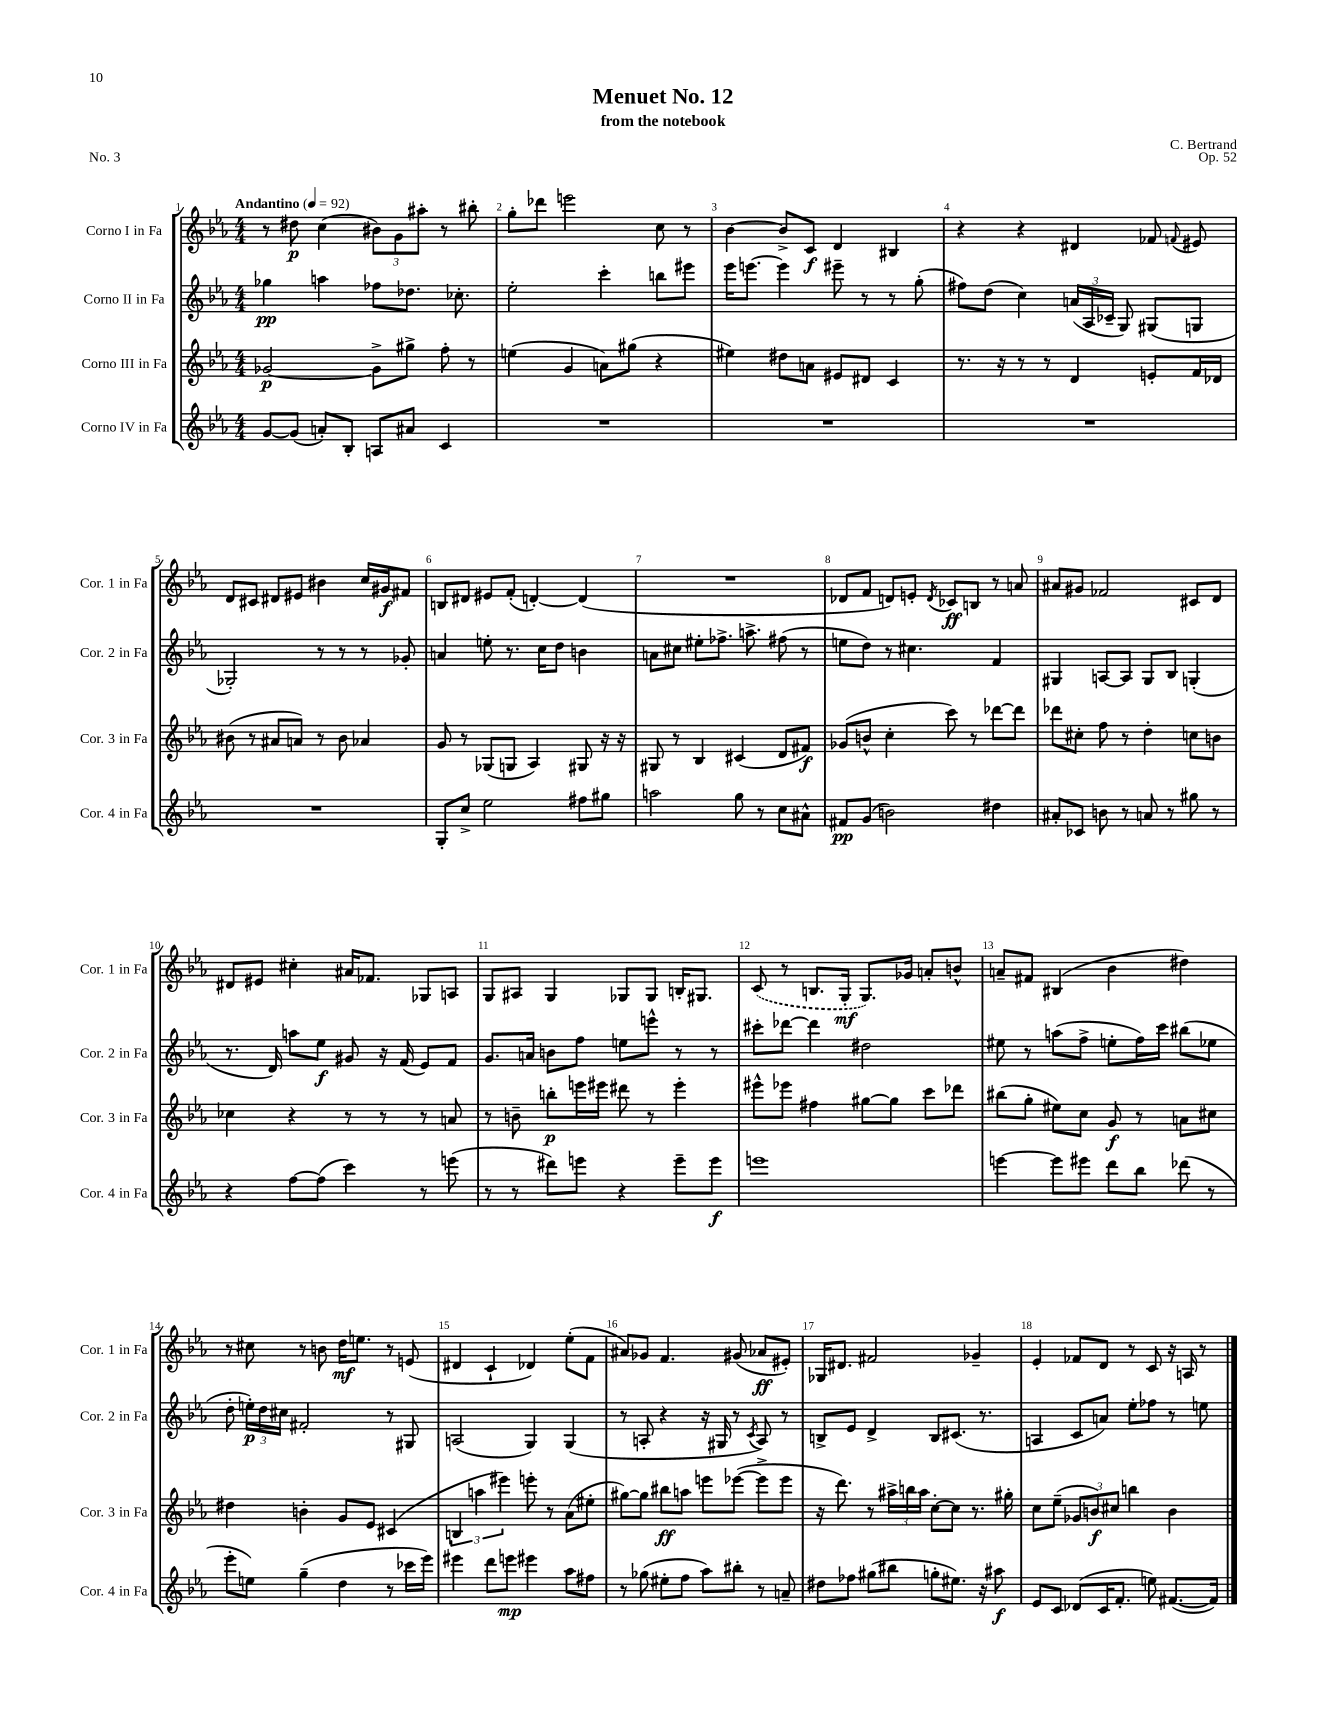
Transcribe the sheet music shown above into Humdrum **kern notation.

**kern	**dynam	**kern	**dynam	**kern	**dynam	**kern	**dynam
*part4	*part4	*part3	*part3	*part2	*part2	*part1	*part1
*staff4	*staff4	*staff3	*staff3	*staff2	*staff2	*staff1	*staff1
*I"Corno IV in Fa	*	*I"Corno III in Fa	*	*I"Corno II in Fa	*	*I"Corno I in Fa	*
*I'Cor. 4 in Fa	*	*I'Cor. 3 in Fa	*	*I'Cor. 2 in Fa	*	*I'Cor. 1 in Fa	*
*clefG2	*	*clefG2	*	*clefG2	*	*clefG2	*
*k[b-e-a-]	*	*k[b-e-a-]	*	*k[b-e-a-]	*	*k[b-e-a-]	*
*M4/4	*	*M4/4	*	*M4/4	*	*M4/4	*
*MM92	*	*MM92	*	*MM92	*	*MM92	*
=1	=1	=1	=1	=1	=1	=1	=1
!	!	!	!	!	!	!LO:TX:a:B:t=Andantino	!
[8g/L	.	[2g-X/	p	4gg-X\	pp	8r	.
(8g/J]	.	.	.	.	.	8dd#X\	p
8an'/L)	.	.	.	4aan\	.	(4cc\	.
8B-'/J	.	.	.	.	.	.	.
8An/L	.	8g-^\L]	.	8ff-X\L	.	12b#X\L)	.
.	.	.	.	.	.	12g\	.
8a#X/J	.	8gg#X^\J	.	8.dd-X\J	.	.	.
.	.	.	.	.	.	12aa#X'\J	.
4c/	.	8ff'\	.	.	.	8r	.
.	.	.	.	8.cc-X'\	.	.	.
.	.	8r	.	.	.	8bb#X'\	.
=2	=2	=2	=2	=2	=2	=2	=2
1r	.	(4een\	.	2ee-'\	.	8gg'\L	.
.	.	.	.	.	.	8ddd-X\J	.
.	.	4g/	.	.	.	2eeen\	.
.	.	8an\L)	.	4ccc'\	.	.	.
.	.	(8gg#X\J	.	.	.	.	.
.	.	4r	.	8bbn\L	.	8cc\	.
.	.	.	.	8eee#X\J	.	8r	.
=3	=3	=3	=3	=3	=3	=3	=3
1r	.	4ee#X\)	.	16eee-\KL	.	[4b-\	.
.	.	.	.	[8.eeen\J	.	.	.
.	.	8dd#X\L	.	4eee\]	.	8b-^/L]	.
.	.	8an\J	.	.	.	8c/J	f
.	.	8e#X/L	.	8eee#X~\	.	4d/	.
.	.	8d#X/J	.	8r	.	.	.
.	.	4c/	.	8r	.	4B#X/	.
.	.	.	.	(8gg'\	.	.	.
=4	=4	=4	=4	=4	=4	=4	=4
1r	.	8.r	.	8ff#X\L)	.	4r	.
.	.	.	.	(8dd\J	.	.	.
.	.	16r	.	.	.	.	.
.	.	8r	.	4cc\)	.	4r	.
.	.	8r	.	.	.	.	.
.	.	4d/	.	(24an/LL	.	4d#X/	.
.	.	.	.	24A-/	.	.	.
.	.	.	.	24c-X~/JJ	.	.	.
.	.	.	.	8G/)	.	.	.
.	.	8en'/L	.	(8G#X/L	.	8f-X/	.
.	.	.	.	.	.	8qqfn/	.
.	.	16f/L	.	8Gn/J	.	8e#X/	.
.	.	16d-X/JJ	.	.	.	.	.
!!LO:LB:g=z
=5	=5	=5	=5	=5	=5	=5	=5
1r	.	(8b#X\	.	2G-X'/)	.	8d/L	.
.	.	8r	.	.	.	8c#X/J	.
.	.	8a#X/L	.	.	.	8d#X/L	.
.	.	8an/J)	.	.	.	8e#X/J	.
.	.	8r	.	8r	.	4b#X\	.
.	.	8b#\	.	8r	.	.	.
.	.	4a-X/	.	8r	.	16cc/LL	.
.	.	.	.	.	.	16g#X/J	f
.	.	.	.	8g-X'/	.	8f#X/J	.
=6	=6	=6	=6	=6	=6	=6	=6
8G'/L	.	8g/	.	4an/	.	8Bn/L	.
8cc^/J	.	8r	.	.	.	8d#X/J	.
2ee-\	.	(8G-X/L	.	8een'\	.	8e#X/L	.
.	.	8Gn/J	.	8.r	.	(8f'/J	.
.	.	4A-/)	.	.	.	[4dn'/)	.
.	.	.	.	16cc\KL	.	.	.
.	.	.	.	8dd\J	.	.	.
8ff#X\L	.	8G#X/	.	4bn\	.	(4d/]	.
8gg#X\J	.	16r	.	.	.	.	.
.	.	16r	.	.	.	.	.
=7	=7	=7	=7	=7	=7	=7	=7
2aan\	.	8G#X/	.	8an\L	.	1r	.
.	.	8r	.	8cc#X\J	.	.	.
.	.	4B-/	.	8ee#X'\L	.	.	.
.	.	.	.	8.ff-X^\J	.	.	.
8gg\	.	(4c#X/	.	.	.	.	.
.	.	.	.	8.aan^\	.	.	.
8r	.	.	.	.	.	.	.
8cc\L	.	8d/L	.	(8ff#X\	.	.	.
8a#X^^\J	.	8f#X/J)	f	8r	.	.	.
=8	=8	=8	=8	=8	=8	=8	=8
8f#X/L	pp	(8g-X/L	.	8een\L	.	8d-X/L	.
(8g/J	.	8bn^^/J	.	8dd\J)	.	8f/J	.
2bn\)	.	4cc'\	.	8r	.	8dn/L)	.
.	.	.	.	4.cc#X\	.	8en'/J	.
.	.	.	.	.	.	8qd/	.
.	.	8ccc\)	.	.	.	8c-X/L	ff
.	.	8r	.	.	.	8Bn/J	.
4dd#X\	.	[8ddd-X\L	.	4f/	.	8r	.
.	.	8ddd-\J]	.	.	.	8an/	.
=9	=9	=9	=9	=9	=9	=9	=9
8a#X'/L	.	8ddd-X\L	.	4G#X/	.	8a#X/L	.
8c-X/J	.	8cc#X'\J	.	.	.	8g#X/J	.
8bn\	.	8ff\	.	[8An/L	.	2f-X/	.
8r	.	8r	.	8A/J]	.	.	.
8an/	.	4dd'\	.	8G#/L	.	.	.
8r	.	.	.	8B-/J	.	.	.
8gg#X\	.	8ccn\L	.	(4Gn'/	.	8c#X/L	.
8r	.	8bn\J	.	.	.	8d/J	.
!!LO:LB:g=z
=10	=10	=10	=10	=10	=10	=10	=10
4r	.	4cc-X\	.	8.r	.	8d#X/L	.
.	.	.	.	.	.	8e#X/J	.
.	.	.	.	16d/)	.	.	.
[8ff\L	.	4r	.	8aan\L	.	4cc#X'\	.
(8ff\J]	.	.	.	8ee-\J	f	.	.
4ccc\)	.	8r	.	8g#X/	.	16a#X/KL	.
.	.	.	.	.	.	8.f-X/J	.
.	.	8r	.	16r	.	.	.
.	.	.	.	(16f/	.	.	.
8r	.	8r	.	8e-/L)	.	8G-X/L	.
(8eeen\	.	8an/	.	8f/J	.	8An/J	.
=11	=11	=11	=11	=11	=11	=11	=11
8r	.	8r	.	8.g/L	.	8G/L	.
8r	.	8bn~\	.	.	.	8A#X/J	.
.	.	.	.	16an/Jk	.	.	.
8ddd#X\L)	.	8bbn'\L	p	8bn\L	.	4G/	.
8eeen\J	.	16eeen\L	.	8ff\J	.	.	.
.	.	16eee#X\JJ	.	.	.	.	.
4r	.	8ddd#X\	.	8een\L	.	8G-X/L	.
.	.	8r	.	8eeen^^\J	.	8G-/J	.
8eee~\L	.	4eee#'\	.	8r	.	16Bn'/KL	.
.	.	.	.	.	.	8.G#X/J	.
8eee\J	f	.	.	8r	.	.	.
=12	=12	=12	=12	=12	=12	=12	=12
1eeen	.	8eee#X^^\L	.	8ccc#X'\L	.	(8c/	.
.	.	8eee-X\J	.	[8ddd-X\J	.	8r	.
.	.	4ff#X\	.	4ddd-\]	.	8.Bn/L	.
.	.	.	.	.	.	16G'/Jk	mf
.	.	[8gg#X\L	.	2dd#X\	.	8.G/L)	.
.	.	8gg#\J]	.	.	.	.	.
.	.	.	.	.	.	16g-X/Jk	.
.	.	8ccc\L	.	.	.	8an'/L	.
.	.	8ddd-X\J	.	.	.	8bn^^/J	.
=13	=13	=13	=13	=13	=13	=13	=13
[4eeen\	.	(8bb#X\L	.	8ee#X\	.	8an~/L	.
.	.	8gg'\J	.	8r	.	8f#X/J	.
8eee\L]	.	8ee#X\L)	.	(8aan\L	.	(4B#X/	.
8eee#X\J	.	8cc\J	.	8ff^\J	.	.	.
8ddd\L	.	8g/	f	8een'\L	.	4b-\	.
8bb-\J	.	8r	.	16ff\L)	.	.	.
.	.	.	.	16ccc\JJ	.	.	.
(8ddd-X\	.	8an\L	.	(8bb#X\L	.	4dd#X\)	.
8r	.	8cc#X\J	.	8ee-X\J	.	.	.
!!LO:LB:g=z
=14	=14	=14	=14	=14	=14	=14	=14
8eee-'\L	.	4dd#X\	.	8dd'\	.	8r	.
8een\J)	.	.	.	24een'\LL)	p	8cc#X\	.
.	.	.	.	24dd\	.	.	.
.	.	.	.	24cc#X\JJ	.	.	.
(4gg~\	.	4bn'\	.	2f#X'/	.	8r	.
.	.	.	.	.	.	8bn\	.
4dd\	.	8g/L	.	.	.	16dd\KL	mf
.	.	.	.	.	.	8.een\J	.
.	.	8e-/J	.	.	.	.	.
8r	.	(4c#X/	.	8r	.	8r	.
16ccc-X\LL	.	.	.	8G#X/	.	(8en/	.
16eee-\JJ)	.	.	.	.	.	.	.
=15	=15	=15	=15	=15	=15	=15	=15
4eee#X\	.	6Bn/	.	(2An/	.	4d#X/	.
.	.	6aan\	.	.	.	.	.
8ddd\L	.	.	.	.	.	4c`/	.
.	.	6eee#X\)	.	.	.	.	.
8eeen\J	mp	.	.	.	.	.	.
4eee#X\	.	8eeen'\	.	4G/)	.	4d-X/)	.
.	.	8r	.	.	.	.	.
8aa-\L	.	(8a-\L	.	(4G/	.	(8ee-'\L	.
8ff#X\J	.	8ee#X'\J	.	.	.	8f\J	.
=16	=16	=16	=16	=16	=16	=16	=16
8r	.	[8gg#X\L)	.	8r	.	8a#X/L)	.
(8gg-X\	.	8gg#\J]	.	8An'/	.	8g-X/J	.
8ee#X'\L	.	8bb#X\L	ff	4r	.	4.f/	.
8ff\J	.	8aan\J	.	.	.	.	.
8aa-\L)	.	8eeen\L	.	16r	.	.	.
.	.	.	.	16G#X/	.	.	.
8bb#X'\J	.	([8eee-X\J	.	8r	.	(8g#X/	.
.	.	.	.	8qc/	.	.	.
8r	.	8eee-^\L]	.	8A/)	.	8a-X/L	ff
8an~/	.	8eee-\J	.	8r	.	8e#X'/J)	.
=17	=17	=17	=17	=17	=17	=17	=17
8dd#X\L	.	16r	.	8Bn^/L	.	16G-X/KL	.
.	.	8.ddd\)	.	.	.	8.d#X/J	.
8ff-X\J	.	.	.	8e-/J	.	.	.
(8gg#X\L	.	8r	.	4d^/	.	2f#X/	.
8bb#X\J	.	24aa#X^\LL	.	.	.	.	.
.	.	24bbn\	.	.	.	.	.
.	.	24aa#\JJ	.	.	.	.	.
8ggn'\L	.	[8cc'\L	.	8B/L	.	.	.
8.ee#X\J)	.	8cc\J]	.	(8.c#X/J	.	.	.
.	.	8.r	.	.	.	4g-X~/	.
16r	.	.	.	8.r	.	.	.
8aa#X\	f	.	.	.	.	.	.
.	.	16gg#X'\	.	.	.	.	.
=18	=18	=18	=18	=18	=18	=18	=18
8e-/L	.	8cc\L	.	4An/	.	4e-'/	.
8c/J	.	(8ee-~\J	.	.	.	.	.
(8d-X/L	.	12g-X/L	.	8c/L	.	8f-X/L	.
.	.	12bn/)	f	.	.	.	.
16c/K	.	.	.	8an/J)	.	8d/J	.
.	.	12cc#X/J	.	.	.	.	.
8.f'/J	.	.	.	.	.	.	.
.	.	4bbn\	.	8ee-'\L	.	8r	.
8een\)	.	.	.	8ff-X\J	.	8c/	.
([8.f#X/L	.	4b\	.	8r	.	16r	.
.	.	.	.	.	.	16An/	.
.	.	.	.	8een\	.	8r	.
16f#/Jk])	.	.	.	.	.	.	.
==	==	==	==	==	==	==	==
*-	*-	*-	*-	*-	*-	*-	*-
